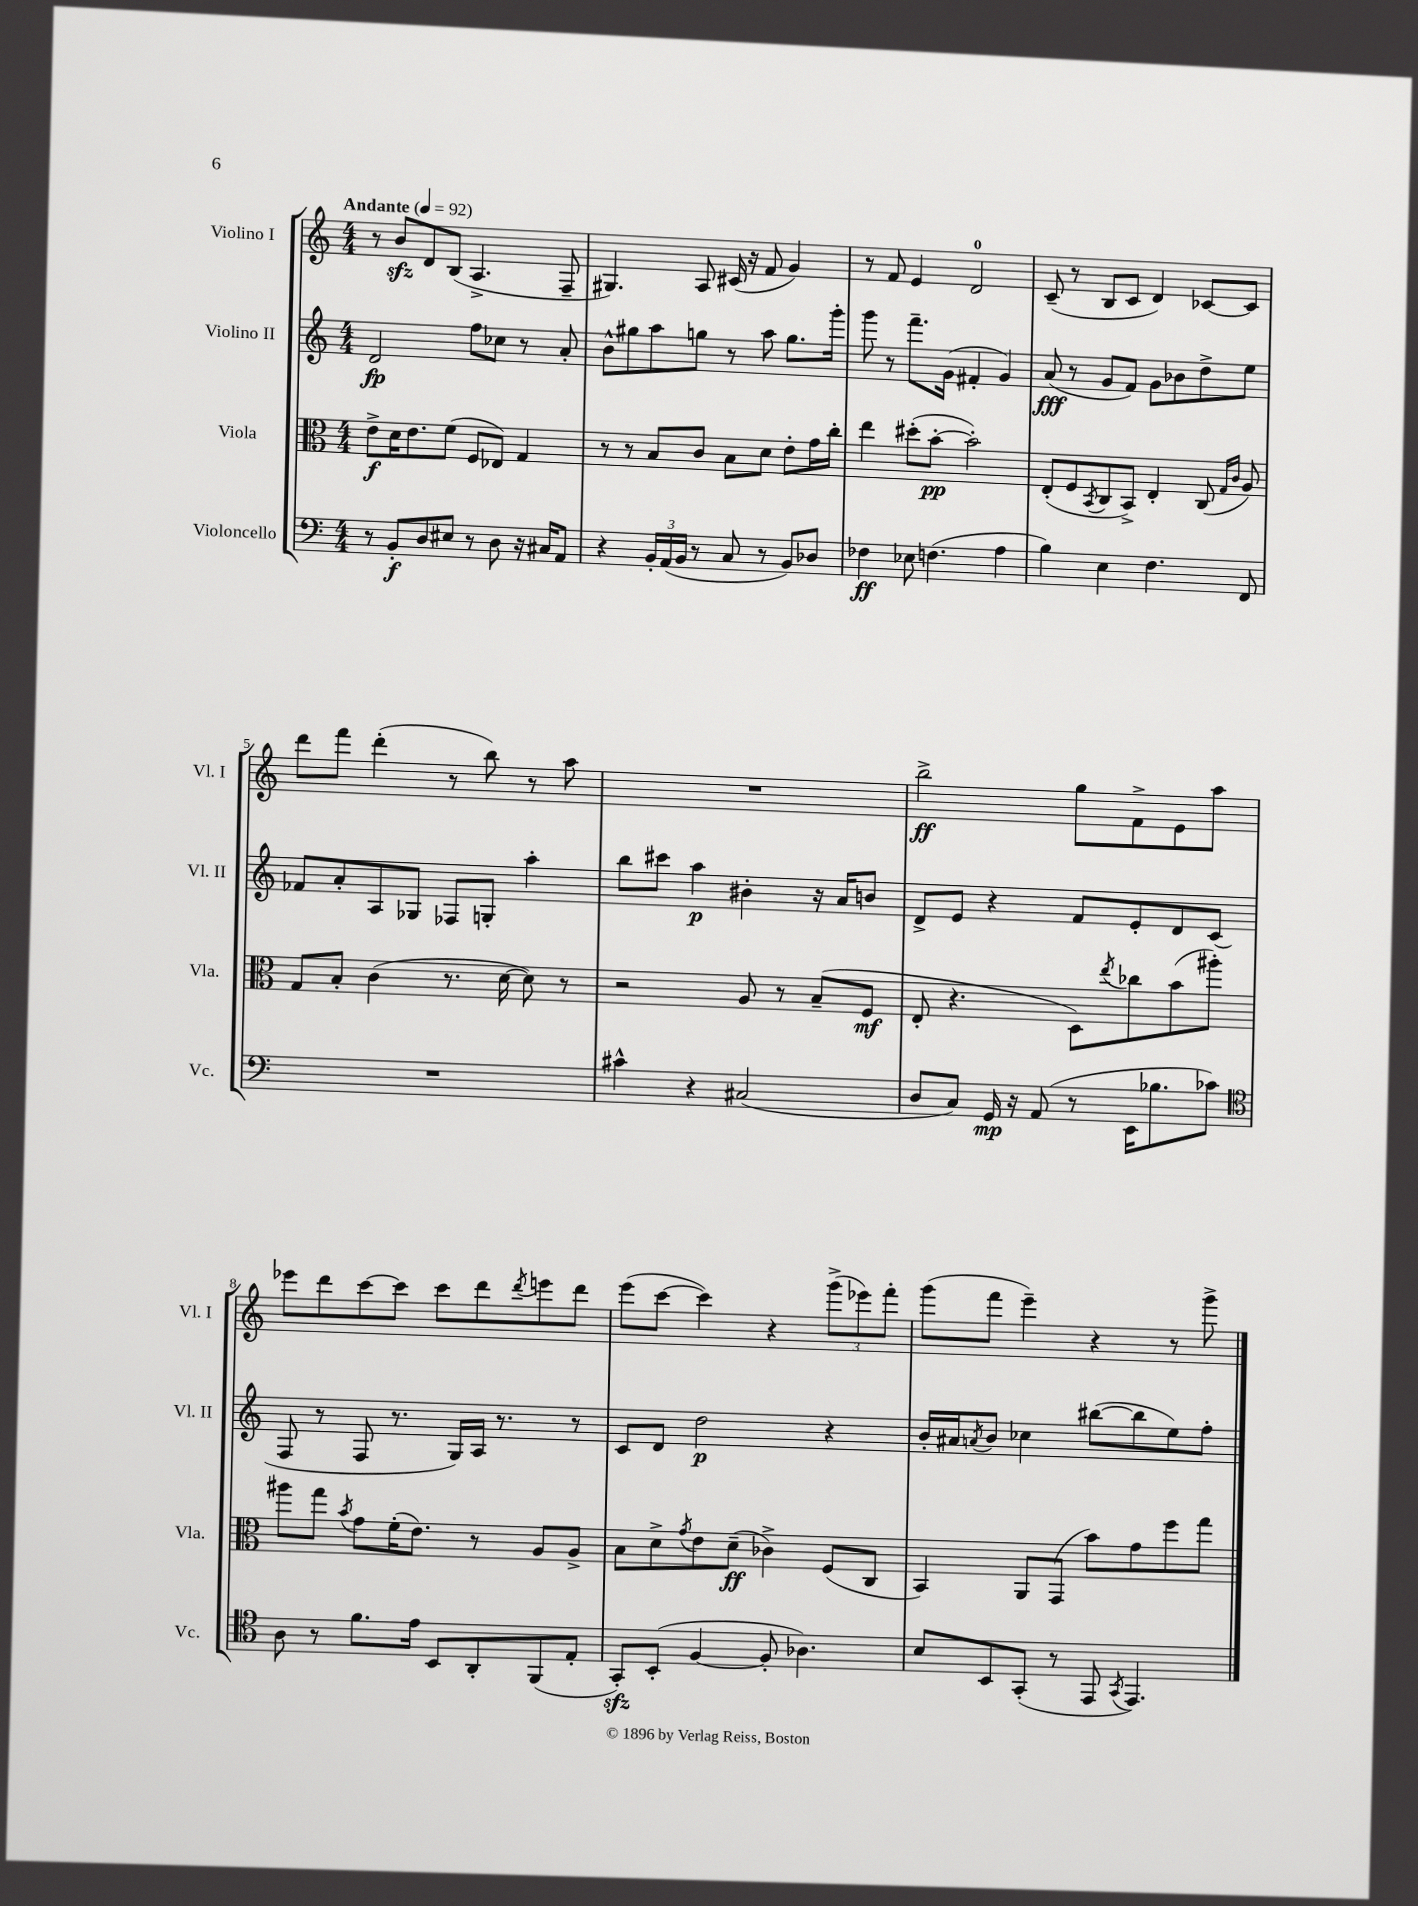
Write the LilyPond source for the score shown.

<<
\new StaffGroup <<
\new Staff = "s0" \with { instrumentName = "Violino I" shortInstrumentName = "Vl. I" } {
    \clef treble \key c \major \numericTimeSignature \time 4/4 \tempo "Andante" 4 = 92
    r8 b'8\sfz d'8 b8( a4.-> f8-- |
    gis4.) a8 cis'16( r16 f'8 g'4) |
    r8 f'8 e'4 d'2-0 |
    c'8--( r8 b8 c'8 d'4) ces'8~ ces'8 |
    d'''8 f'''8 d'''4-.( r8 b''8) r8 a''8 |
    R1 |
    b''2->\ff g''8 f'8-> e'8 a''8 |
    ees'''8 d'''8 c'''8~ c'''8 c'''8 d'''8 \acciaccatura { d'''8 } e'''8 d'''8 |
    e'''8( c'''8~ c'''4) r4 \tuplet 3/2 { g'''8->( ees'''8) f'''8-. } |
    g'''8( f'''8 e'''4--) r4 r8 g'''8-> \bar "|." |
}
\new Staff = "s1" \with { instrumentName = "Violino II" shortInstrumentName = "Vl. II" } {
    \clef treble \key c \major \numericTimeSignature \time 4/4
    d'2\fp f''8 ces''8 r8 a'8-. |
    b'8-^ gis''8 a''8 g''8 r8 a''8 g''8. g'''16-. |
    g'''8 r8 f'''8.-- g'16( fis'4-. g'4) |
    a'8\fff( r8 g'8 f'8) g'8 bes'8 d''8-> e''8 |
    fes'8 a'8-. a8 ges8 fes8 g8-. a''4-. |
    b''8 cis'''8 a''4\p bis'4-. r16 a'16 b'8 |
    d'8-> e'8 r4 f'8 e'8-. d'8 c'8( |
    f8 r8 f8 r8. g16) a16 r8. r8 |
    c'8 d'8 d''2\p r4 |
    b'16-. ais'16 \acciaccatura { a'8 } b'8 ces''4 bis''8~( bis''8 e''8) f''8-. \bar "|." |
}
\new Staff = "s2" \with { instrumentName = "Viola" shortInstrumentName = "Vla." } {
    \clef alto \key c \major \numericTimeSignature \time 4/4
    e'8->\f d'16 e'8. f'8( f8 ees8) g4 |
    r8 r8 b8 c'8 b8 d'8 e'8-. g'16 c''16-. |
    e''4 dis''8-.( b'8~-.\pp b'2-.) |
    e8-.( f8 \acciaccatura { b,8 } c8 b,8->) e4-. c8( \grace { g16 c'16 } a8) |
    g8 b8-. c'4( r8. d'16~ d'8) r8 |
    r2 a8 r8 b8--( f8\mf |
    e8-. r4. d8) \acciaccatura { e''8 } ces''8 b'8( ais''8-.) |
    ais''8 g''8 \acciaccatura { b'8 } g'8 f'16-.( e'8.) r8 a8 a8-> |
    b8 d'8-> \acciaccatura { g'8 } e'8 d'8--\ff( ces'4->) f8( c8 |
    b,4) a,8 g,8( b'8) g'8 f''8 g''8 \bar "|." |
}
\new Staff = "s3" \with { instrumentName = "Violoncello" shortInstrumentName = "Vc." } {
    \clef bass \key c \major \numericTimeSignature \time 4/4
    r8 b,8-.\f d8 eis8 r8 d8 r16 cis16 a,8 |
    r4 \tuplet 3/2 { b,16-. a,16( b,16 } r8 c8 r8 b,8) des8 |
    fes4\ff ees8 f4.( a4 |
    b4) e4 f4. f,8 |
    R1 |
    cis'4-^ r4 cis2( |
    d8 c8) g,16\mp r16 a,8( r8 e,16 bes8. ces'8) |
    \clef tenor a8 r8 f'8. e'16 b,8 a,8-. f,8( e8-. |
    g,8-.\sfz) b,8-.( f4~ f8-. aes4.) |
    b8 b,8 g,8-.( r8 e,8 \acciaccatura { g,8 } e,4.) \bar "|." |
}
>>
>>
